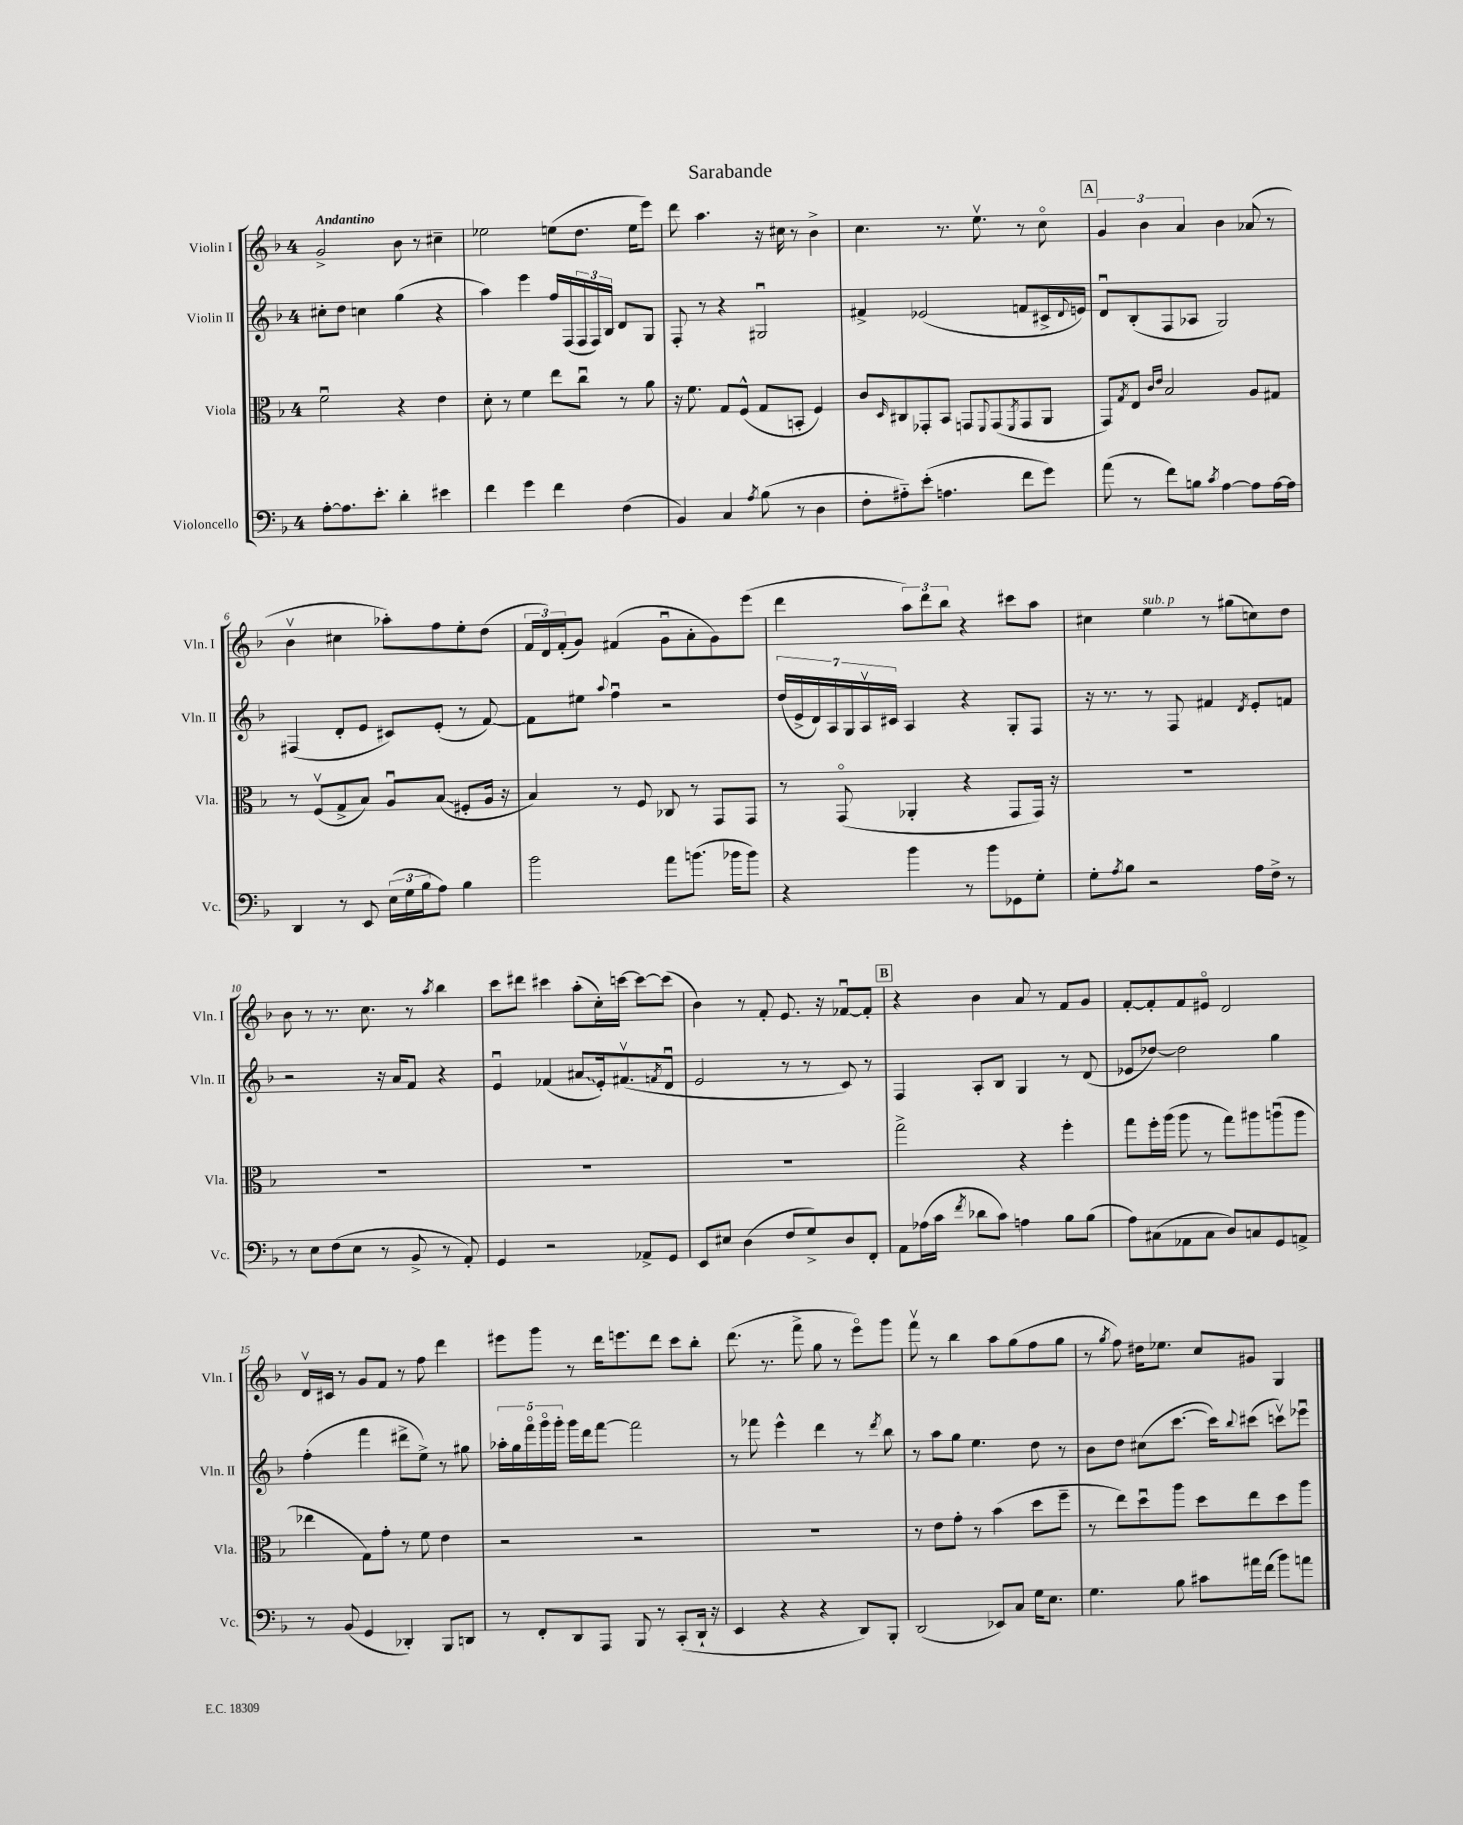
\header { title = "Sarabande" }
<<
\new StaffGroup <<
\new Staff = "s0" \with { instrumentName = "Violin I" shortInstrumentName = "Vln. I" } {
    \clef treble \key f \major \once \override Staff.TimeSignature.style = #'single-digit \time 4/4 \tempo "Andantino"
    g'2-> bes'8 r8 cis''4-- |
    ees''2 e''8( d''8. e''16 e'''8) |
    d'''8 a''4. r16 cis''16 r8 bes'4-> |
    c''4. r8. e''8.\upbow r8 c''8\flageolet |
    \mark \markup { \box "A" } \tuplet 3/2 { g'4 bes'4 a'4 } bes'4 aes'8( r8 |
    bes'4\upbow cis''4 aes''8-.) f''8 e''8-. d''8( |
    \tuplet 3/2 { f'16 d'16) f'16-.( } g'8) fis'4( g'8\downbow a'8-. g'8) e'''8( |
    d'''4 \tuplet 3/2 { a''8) d'''8 bes''8 } r4 cis'''8 a''8 |
    cis''4 e''4^\markup { \italic "sub. p" } r8 gis''8( c''8) d''8 |
    bes'8 r8 r8. c''8. r8 \acciaccatura { a''8 } bes''4 |
    c'''8 dis'''8 cis'''4 a''8-.( c''16-.) c'''16~ c'''8~ c'''8( |
    bes'4) r8 f'8-. e'8. r16 fes'8~\downbow fes'8-. |
    \mark \markup { \box "B" } r4 bes'4 a'8 r8 f'8 g'8 |
    f'8~-. f'8-. f'8 eis'8\flageolet d'2 |
    d'16\upbow cis'16 r8 g'8 f'8 r8 f''8 d'''4 |
    eis'''8 g'''8 r8 d'''16 e'''8. d'''8 c'''8 bes''8-. |
    d'''8.( r8. f'''8-> g''8 r8 e'''8\flageolet) g'''8 |
    f'''8\upbow r8 bes''4 a''8 g''8( f''8 g''8 |
    r8 \acciaccatura { g''8 } f''8) dis''16 ees''8. c''8 gis'8 g4 \bar "|." |
}
\new Staff = "s1" \with { instrumentName = "Violin II" shortInstrumentName = "Vln. II" } {
    \clef treble \key f \major \once \override Staff.TimeSignature.style = #'single-digit \time 4/4
    cis''8-. d''8 c''4 g''4( r4 |
    a''4) e'''4 f''16 f16( \tuplet 3/2 { f16 f16) bes16 } d'8 g8 |
    f8-. r8 r4 gis2\downbow |
    fis'4-> ees'2( f'8 cis'16-> \appoggiatura { d'8 } e'16) |
    \mark \markup { \box "A" } d'8\downbow bes8-.( f8 aes8 g2) |
    fis4( d'8-. e'8 cis'8) e'8-.( r8 f'8~) |
    f'8 eis''8 \appoggiatura { a''8 } f''4\downbow r2 |
    \tuplet 7/4 { d''16( e'16-> d'16) a16 g16 a16\upbow cis'16 } a4 r4 g8-. f8 |
    r16 r8. r8 f8 fis'4 \acciaccatura { d'8 } e'8-. f'8 |
    r2 r16 a'16 f'8 r4 |
    e'4\downbow fes'4( \once \override Glissando.style = #'zigzag ais'8\glissando e'16-.) fis'8.\upbow( \acciaccatura { f'8 } d'8\downbow |
    e'2 r8 r8 c'8) r8 |
    \mark \markup { \box "B" } f4 a8-. bes8 g4 r8 d'8( |
    ees'8 des''8~) des''2 g''4 |
    f''4-.( f'''4 dis'''8-> e''8->) r8 gis''8 |
    \tuplet 5/4 { aes''16-. g''16 f'''16\flageolet g'''16\flageolet g'''16-. } g'''16 d'''16 f'''8~ f'''2 |
    r8 fes'''8 e'''4-^ d'''4 r8 \acciaccatura { d'''8 } bes''8 |
    r8 a''8 g''8 e''4. d''8 r8 |
    bes'8 d''8 cis''8( c'''8.~ c'''16) \appoggiatura { bes''8 } cis'''8( c'''8\upbow) ees'''8\downbow \bar "|." |
}
\new Staff = "s2" \with { instrumentName = "Viola" shortInstrumentName = "Vla." } {
    \clef alto \key f \major \once \override Staff.TimeSignature.style = #'single-digit \time 4/4
    f'2\downbow r4 e'4 |
    d'8-. r8 f'4 e''8 c''8\downbow r8 a'8 |
    r16 f'8. g8 f8-^( g8 b,8-. f4) |
    c'8 \grace { d16 } cis8 ges,8-. bes,8 g,8 \appoggiatura { f,8 } g,8( \acciaccatura { f,8 } g,8 a,8 |
    \mark \markup { \box "A" } g,8) \acciaccatura { g8 } e8 \grace { c'16 e'16 } bes2 a8 gis8 |
    r8 f8\upbow( g8-> bes8) a8\downbow bes8\glissando( fis8-. a16 r16 |
    bes4) r8 f8 ces8 r8 g,8 g,8 |
    r8 g,8\flageolet( aes,4-. r4 g,8 g,16) r16 |
    R1 |
    R1 |
    R1 |
    R1 |
    \mark \markup { \box "B" } g''2-> r4 f''4-. |
    g''8 f''16-. a''16( a''8 r8 g''8) ais''8 a''8\downbow( a''8 |
    ees''4 g8) g'8-. r8 f'8 e'4 |
    r2 r2 |
    R1 |
    r8 e'8 g'8-. r8 bes'4( d''8 f''8-- |
    r8 e''8) d''8\downbow a''8 d''8 e''8 d''8 a''8 \bar "|." |
}
\new Staff = "s3" \with { instrumentName = "Violoncello" shortInstrumentName = "Vc." } {
    \clef bass \key f \major \once \override Staff.TimeSignature.style = #'single-digit \time 4/4
    a8~-. a8. e'8.-. d'4-. eis'4 |
    f'4 g'4 f'4 f4( |
    bes,4) c4 \acciaccatura { a8 } bes8( r8 d4 |
    f8-. ais8-_) e'8-.( a4. f'8 g'8) |
    \mark \markup { \box "A" } a'8( r8 f'8) b8 \acciaccatura { c'8 } a4~ a8 a16~ a16 |
    d,4 r8 e,8 \tuplet 3/2 { e16( g16 bes16 } a8) bes4 |
    bes'2 a'8 b'8.( bes'16 bes'8) |
    r4 bes'4 r8 bes'8 ges,8 g8-. |
    g8-. \acciaccatura { a8 } bes8 r2 a16 f16-> r8 |
    r8 e8 f8( e8 r8 bes,8-> r8 a,8-.) |
    g,4 r2 aes,8-> g,8 |
    e,8 eis8 d4( f8 g8->) d8 f,8-. |
    \mark \markup { \box "B" } a,8 aes16( c'16 \acciaccatura { f'8 } des'8 c'8) a4 bes8 bes8( |
    a8) cis8( aes,8 cis8 d8) c8 g,8 a,8-> |
    r8 bes,8( g,4 des,4-.) bes,,8 d,8 |
    r8 f,8-. d,8 a,,8 bes,,8 r8 c,8-.( d,16-! r16 |
    e,4 r4 r4 d,8) bes,,8-. |
    d,2( ees,8) c8 g16 e8. |
    g4. bes8 cis'8 ais'16 f'16( bes'8) a'8 \bar "|." |
}
>>
>>
